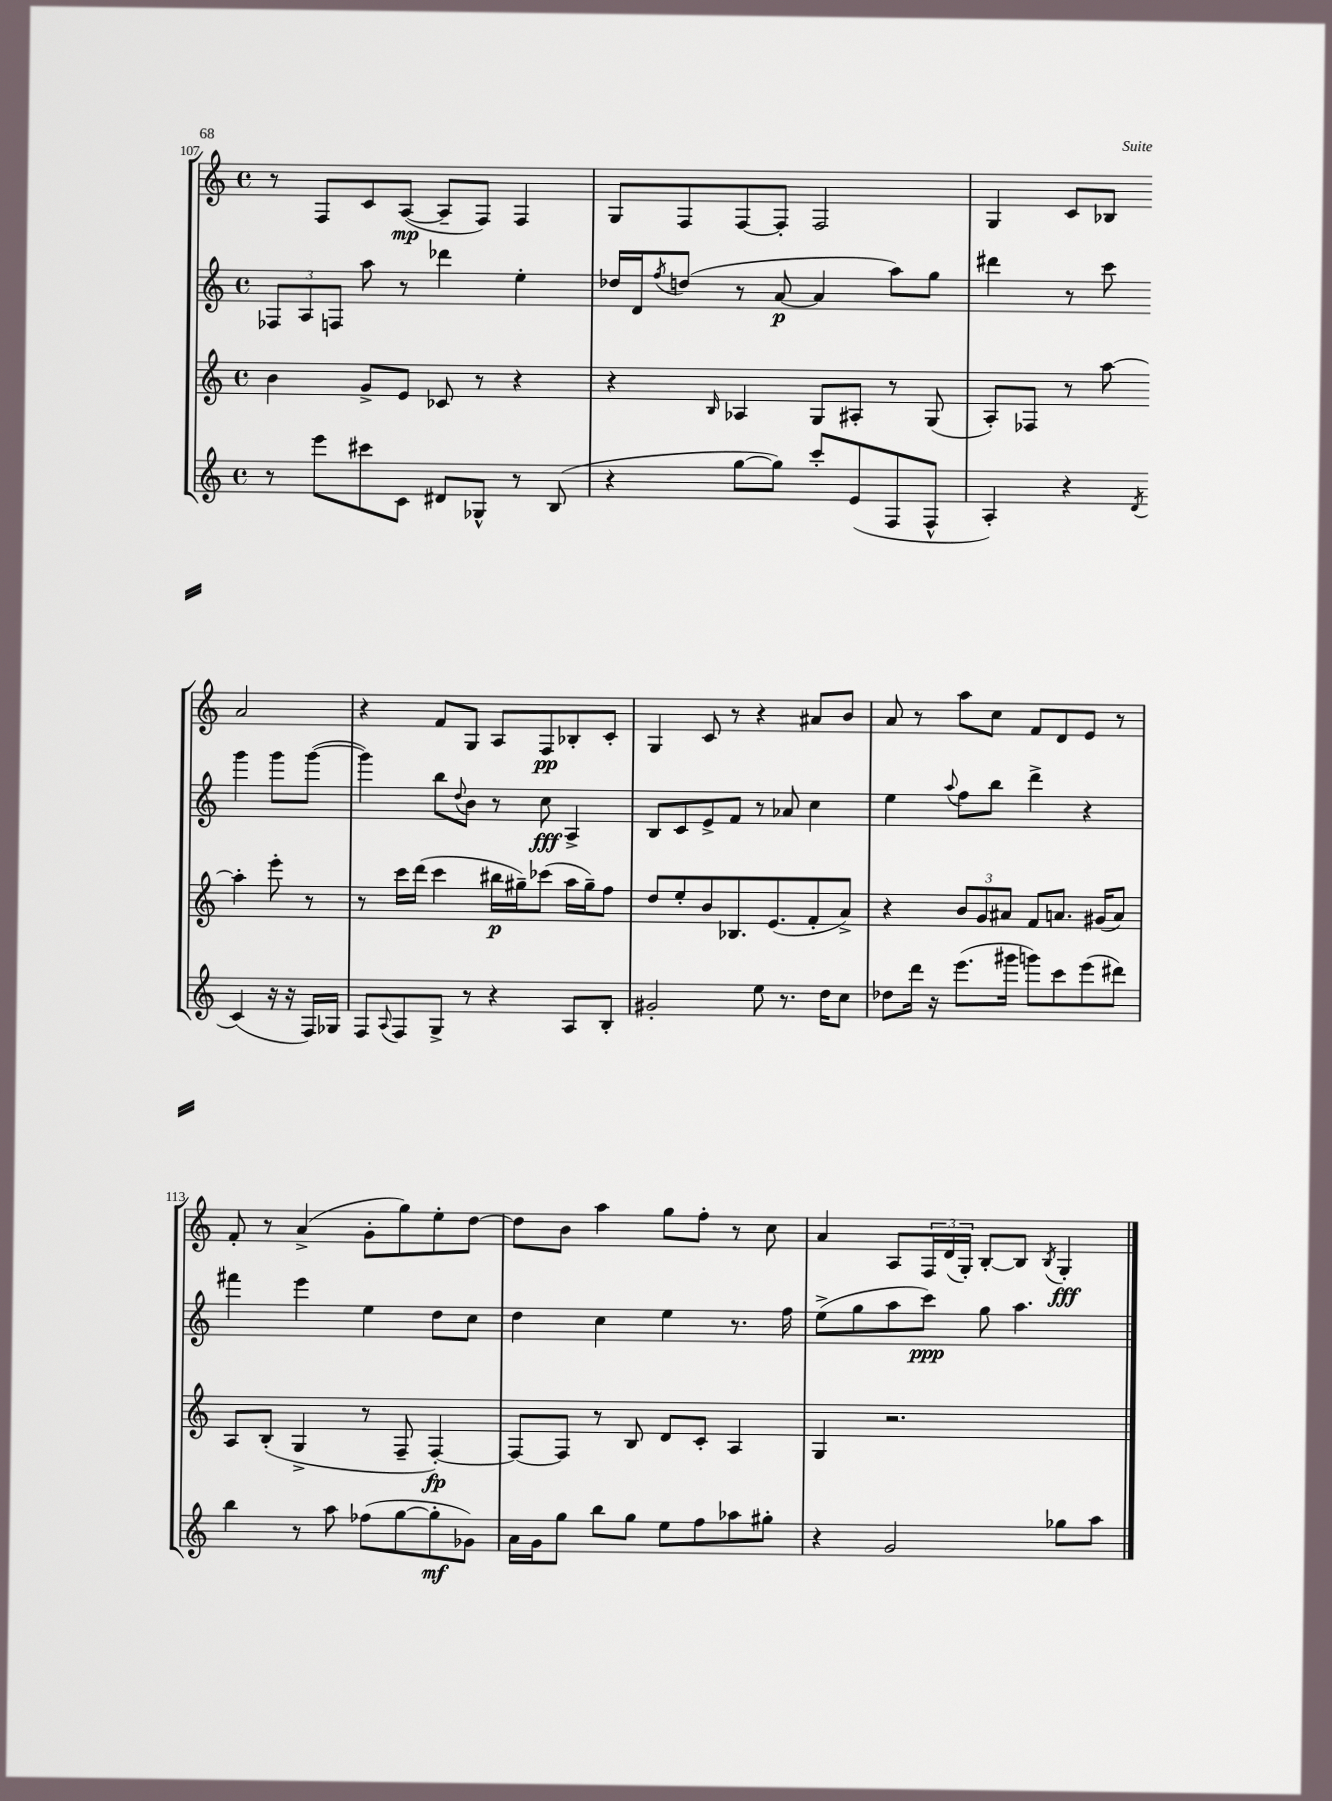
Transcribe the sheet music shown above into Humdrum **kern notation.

**kern	**dynam	**kern	**dynam	**kern	**dynam	**kern	**dynam
*part4	*part4	*part3	*part3	*part2	*part2	*part1	*part1
*staff4	*staff4	*staff3	*staff3	*staff2	*staff2	*staff1	*staff1
*clefG2	*	*clefG2	*	*clefG2	*	*clefG2	*
*k[]	*	*k[]	*	*k[]	*	*k[]	*
*M4/4	*	*M4/4	*	*M4/4	*	*M4/4	*
*met(c)	*	*met(c)	*	*met(c)	*	*met(c)	*
=107	=107	=107	=107	=107	=107	=107	=107
8r	.	4b\	.	12F-X/L	.	8r	.
.	.	.	.	12A/	.	.	.
8eee\L	.	.	.	.	.	8F/L	.
.	.	.	.	12Fn/J	.	.	.
8ccc#X\	.	8g^/L	.	8aa\	.	8c/	.
8c\J	.	8e/J	.	8r	.	([8A/J	mp
8d#X/L	.	8c-X/	.	4ddd-X\	.	8A~/L]	.
8G-X^^/J	.	8r	.	.	.	8F/J)	.
8r	.	4r	.	4ee'\	.	4F/	.
(8B/	.	.	.	.	.	.	.
=108	=108	=108	=108	=108	=108	=108	=108
4r	.	4r	.	16dd-X/LL	.	8G/L	.
.	.	.	.	16d/J	.	.	.
.	.	.	.	8qff/	.	.	.
.	.	.	.	(8ddn/J	.	8F/	.
.	.	16qqB/	.	.	.	.	.
[8gg\L	.	4A-X/	.	8r	.	[8F/	.
8gg\J])	.	.	.	[8a/	p	8F'/J]	.
8ccc'/L	.	8G/L	.	4a/]	.	2F/	.
(8e/	.	8A#X'/J	.	.	.	.	.
8F/	.	8r	.	8aa\L)	.	.	.
8F^^/J	.	(8G/	.	8gg\J	.	.	.
=109	=109	=109	=109	=109	=109	=109	=109
4A'/)	.	8A'/L)	.	4ddd#X\	.	4G/	.
.	.	8F-X/J	.	.	.	.	.
4r	.	8r	.	8r	.	8c/L	.
.	.	[8aa\	.	8ccc\	.	8B-X/J	.
8qd/	.	.	.	.	.	.	.
(4c/	.	4aa'\]	.	4ggg\	.	2a/	.
16r	.	8eee'\	.	8ggg\L	.	.	.
16r	.	.	.	.	.	.	.
16F/LL)	.	8r	.	([8ggg\J	.	.	.
16G-X/JJ	.	.	.	.	.	.	.
!!LO:LB:g=z
=110	=110	=110	=110	=110	=110	=110	=110
8F/L	.	8r	.	4ggg\])	.	4r	.
8qqA/	.	.	.	.	.	.	.
8F/	.	16ccc\LL	.	.	.	.	.
.	.	(16ddd\JJ	.	.	.	.	.
8G^/J	.	4ccc\	.	8bb\L	.	8f/L	.
.	.	.	.	8qqdd/	.	.	.
8r	.	.	.	8b\J	.	8G/J	.
4r	.	16bb#X\LL	p	8r	.	8A/L	.
.	.	16gg#X~\J)	.	.	.	.	.
.	.	(8ccc-X\J	.	8cc\	fff	8F/	pp
8A/L	.	16aa\LL	.	4A^/	.	8B-X'/	.
.	.	16gg#~\J)	.	.	.	.	.
8B'/J	.	8ff\J	.	.	.	8c'/J	.
=111	=111	=111	=111	=111	=111	=111	=111
2g#X'/	.	8dd/L	.	8B/L	.	4G/	.
.	.	8ee'/	.	8c/	.	.	.
.	.	8b/	.	8e^/	.	8c/	.
.	.	8.B-X/	.	8f/J	.	8r	.
8ee\	.	.	.	8r	.	4r	.
.	.	(8.e/	.	.	.	.	.
8.r	.	.	.	8a-X/	.	.	.
.	.	8f'/	.	4cc\	.	8a#X/L	.
16dd\KL	.	.	.	.	.	.	.
8cc\J	.	8a^/J)	.	.	.	8b/J	.
=112	=112	=112	=112	=112	=112	=112	=112
8dd-X\L	.	4r	.	4ee\	.	8a/	.
16ddd\Jk	.	.	.	.	.	8r	.
16r	.	.	.	.	.	.	.
.	.	.	.	8qqaa/	.	.	.
(8.eee\L	.	12b/L	.	8ff\L	.	8aa\L	.
.	.	12g/	.	.	.	.	.
.	.	.	.	8bb\J	.	8cc\J	.
.	.	12a#X/J	.	.	.	.	.
16ggg#X\Jk	.	.	.	.	.	.	.
8gggn\L)	.	8f/L	.	4ddd^\	.	8f/L	.
8ccc\	.	8.an/J	.	.	.	8d/	.
(8eee\	.	.	.	4r	.	8e/J	.
.	.	(16g#X/KL	.	.	.	.	.
8ddd#X\J)	.	8a/J)	.	.	.	8r	.
!!LO:LB:g=z
=113	=113	=113	=113	=113	=113	=113	=113
4bb\	.	8A/L	.	4fff#X\	.	8f'/	.
.	.	(8B'/J	.	.	.	8r	.
8r	.	4G^/	.	4eee\	.	(4a^/	.
8aa\	.	.	.	.	.	.	.
(8ff-X\L	.	8r	.	4ee\	.	8g'\L	.
[8gg\	.	8F~/	.	.	.	8gg\)	.
8gg'\]	mf	[4F'/)	fp	8dd\L	.	8ee'\	.
8g-X\J)	.	.	.	8cc\J	.	[8dd\J	.
=114	=114	=114	=114	=114	=114	=114	=114
16a\LL	.	8F/L_	.	4dd\	.	8dd\L]	.
16g\J	.	.	.	.	.	.	.
8gg\J	.	8F/J]	.	.	.	8b\J	.
8bb\L	.	8r	.	4cc\	.	4aa\	.
8gg\J	.	8B/	.	.	.	.	.
8ee\L	.	8d/L	.	4ee\	.	8gg\L	.
8ff\	.	8c'/J	.	.	.	8ff'\J	.
8aa-X\	.	4A/	.	8.r	.	8r	.
8gg#X'\J	.	.	.	.	.	8cc\	.
.	.	.	.	16ff\	.	.	.
=115	=115	=115	=115	=115	=115	=115	=115
4r	.	4G/	.	(8ee^\L	.	4a/	.
.	.	.	.	8gg\	.	.	.
2g/	.	2.r	.	8aa\	.	8A/L	.
.	.	.	.	8ccc\J)	ppp	24F/L	.
.	.	.	.	.	.	(24d/	.
.	.	.	.	.	.	24G'/JJ)	.
.	.	.	.	8gg\	.	[8B'/L	.
.	.	.	.	4.aa\	.	8B/J]	.
.	.	.	.	.	.	8qB/	.
8gg-X\L	.	.	.	.	.	4G'/	fff
8aa\J	.	.	.	.	.	.	.
==	==	==	==	==	==	==	==
*-	*-	*-	*-	*-	*-	*-	*-
